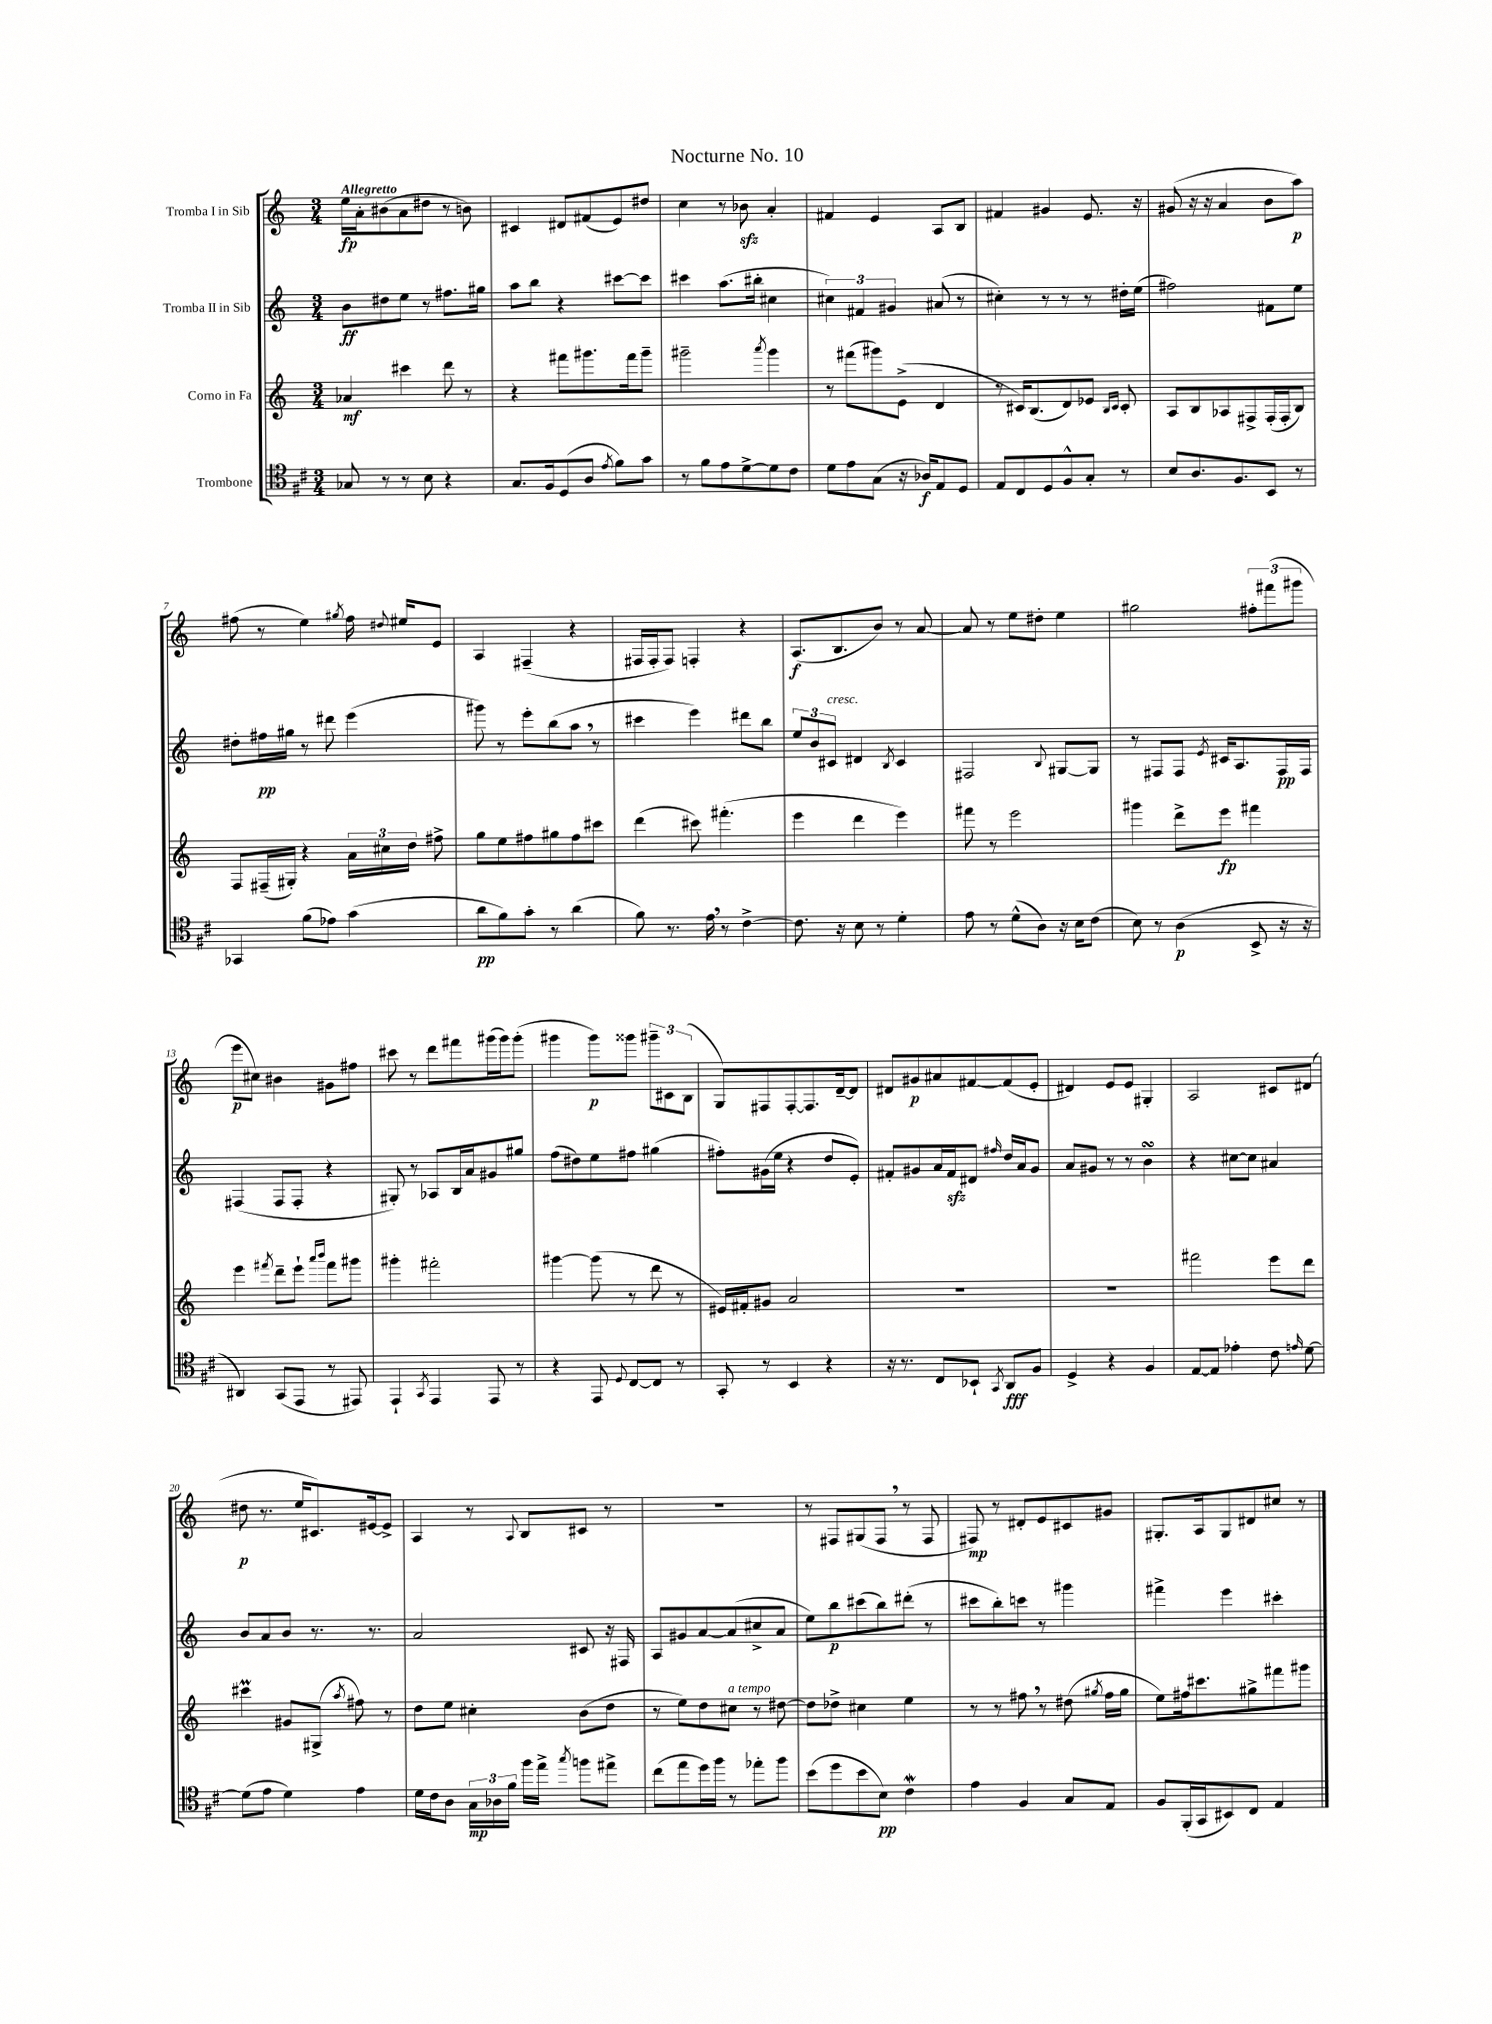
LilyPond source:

\header { title = "Nocturne No. 10" }
<<
\new StaffGroup <<
\new Staff = "s0" \with { instrumentName = "Tromba I in Sib" } {
    \clef treble \key c \major \numericTimeSignature \time 3/4 \tempo "Allegretto"
    \autoBeamOff e''16[\fp a'16-. bis'8( a'8 dis''8] r8 b'8) |
    cis'4 dis'8[ fis'8( e'8) dis''8] |
    c''4 r8 bes'8\sfz a'4-. |
    fis'4 e'4 a8[ b8] |
    fis'4 gis'4 e'8. r16 |
    gis'8( r16 r16 a'4 b'8[ a''8]\p) |
    fis''8( r8 e''4) \acciaccatura { gis''8 } fis''16 \appoggiatura { dis''8 } eis''16[ e'8] |
    a4 fis4--( r4 |
    fis16[ fis16-. fis8]) f4-. r4 |
    a8.[\f( b8. b'8]) r8 a'8~ |
    a'8 r8 e''8[ dis''8]-. e''4 |
    gis''2 \tuplet 3/2 { fis''8[-. fis'''8( gis'''8] } |
    e'''8[\p cis''8]) bis'4 gis'8[ fis''8] |
    cis'''8 r8 d'''8[ fis'''8 gis'''16( gis'''16) gis'''8]-.( |
    gis'''4 gis'''8[\p) gisis'''8] \tuplet 3/2 { gis'''8[-- cis'8 b8]( } |
    g8[) fis8 fis8~-. fis8. d'16~-- d'8] |
    dis'8[ gis'8\p ais'8 fis'8~ fis'8( e'8]-. |
    dis'4) e'8[ e'8] gis4-. |
    a2 cis'8[ dis'8]( |
    dis''8\p r8. e''16[ cis'8.) eis'16~ eis'8]-> |
    a4 r8 \appoggiatura { a8 } b8[ cis'8] r8 |
    R2. |
    r8 fis8[ gis8( fis8] \breathe r8 fis8 |
    fis8\mp) r8 dis'8[-. e'8 cis'8 gis'8] |
    gis8.[-. a16 gis8 dis'8 cis''8] r8 \bar "|." |
}
\new Staff = "s1" \with { instrumentName = "Tromba II in Sib" } {
    \clef treble \key c \major \numericTimeSignature \time 3/4
    \autoBeamOff b'8[\ff dis''8 e''8] r8 fis''8.[ gis''16] |
    a''8[ b''8] r4 cis'''8[~ cis'''8] |
    cis'''4 a''8.[( bis''16]-. cis''4 |
    \tuplet 3/2 { cis''4) fis'4 gis'4 } ais'8( r8 |
    cis''4-.) r8 r8 r8 dis''16[-. e''16]( |
    fis''2) fis'8[ e''8] |
    dis''8[-. fis''16\pp gis''16] r8 dis'''8 e'''4( |
    gis'''8) r8 e'''8[-. b''8( a''8] \breathe r8 |
    cis'''4 e'''4) dis'''8[ b''8] |
    \tuplet 3/2 { e''8[ b'8 cis'8]^\markup { \italic "cresc." } } dis'4 \acciaccatura { b8 } cis'4 |
    fis2 \appoggiatura { b8 } gis8[~ gis8] |
    r8 fis8[ fis8] \acciaccatura { e'8 } cis'16[ a8. fis16\pp fis16] |
    fis4( fis8[ fis8]-. r4 |
    gis8-.) r8 aes8[ b16 a'16 gis'8 gis''8] |
    f''8[( dis''8) e''8 fis''8] gis''4( |
    fis''8[-.) gis'16( e''16] r4 d''8[ e'8]-.) |
    fis'8[-. gis'8 a'16 fis'16\sfz dis'8] \grace { fis''16 } d''16[ a'16 gis'8] |
    a'8[ gis'8] r8 r8 b'4\turn |
    r4 cis''8[~ cis''8] ais'4 |
    b'8[ a'8 b'8] r8. r8. |
    a'2 cis'8 r16 fis16 |
    a8[ gis'8 a'8~ a'8( cis''8-> a'8] |
    e''8[) b''8\p cis'''8( b''8) dis'''8]-.( r8 |
    cis'''8[ b''8-.) c'''8] r8 gis'''4 |
    fis'''4-> e'''4 cis'''4-. \bar "|." |
}
\new Staff = "s2" \with { instrumentName = "Corno in Fa" } {
    \clef treble \key c \major \numericTimeSignature \time 3/4
    \autoBeamOff aes'4\mf cis'''4 d'''8 r8 |
    r4 fis'''8[ gis'''8. fis'''16 gis'''8]-- |
    gis'''2-- \acciaccatura { a'''8 } gis'''4 |
    r8 fis'''8[( gis'''8) e'8]->( d'4 |
    r8 cis'16[) b8.( d'8) ees'8] \grace { b16[ cis'16] } cis'8-. |
    a8[ b8 aes8 fis8-> fis16-.( fis16-. b8]) |
    f8[ fis16--( gis16]-.) r4 \tuplet 3/2 { a'16[ cis''16 d''16] } fis''8-> |
    g''8[ e''8 fis''8 gis''8 fis''8 cis'''8] |
    d'''4( cis'''8) fis'''4.-.( |
    e'''4 d'''4 e'''4) |
    fis'''8 r8 e'''2 |
    gis'''4 d'''8[-> e'''8]\fp fis'''4 |
    e'''4 \acciaccatura { fis'''8 } d'''8[-- e'''8]-! \grace { a'''16[ b'''16] } fis'''8[ gis'''8] |
    gis'''4-. fis'''2-. |
    gis'''4~ gis'''8( r8 d'''8 r8 |
    eis'16[) fis'16-. gis'8] a'2 |
    R2. |
    R2. |
    fis'''2 e'''8[ d'''8] |
    cis'''4\prall gis'8[ gis8]->( \acciaccatura { a''8 } fis''8) r8 |
    d''8[ e''8] cis''4-. b'8[( d''8] |
    r8 e''8[) d''8 cis''8]^\markup { \italic "a tempo" } r8 dis''8~ |
    dis''8[ des''8]-> cis''4 e''4 |
    r8 r8 fis''8 \breathe r8 dis''8( \acciaccatura { gis''8 } fis''16[ gis''16] |
    e''8[) fis''16 cis'''8. gis''8-> fis'''8 gis'''8] \bar "|." |
}
\new Staff = "s3" \with { instrumentName = "Trombone" } {
    \clef tenor \key d \major \numericTimeSignature \time 3/4
    \autoBeamOff ges8 r8 r8 b8 r4 |
    g8.[ fis16 d8( a8] \acciaccatura { e'8 } fis'8[) g'8] |
    r8 fis'8[ e'8 d'8~-> d'8 cis'8] |
    d'8[ e'8 g8]( r16 aes16[\f) e8 d8] |
    e8[ cis8 d8 fis8-^ g8]-. r8 |
    b8[ a8. fis8. b,8] r8 |
    ges,4 fis'8[( ees'8]) g'4( |
    a'8[\pp fis'8) g'8]-. r8 a'4( |
    fis'8) r8. e'16 \breathe r8 cis'4~-> |
    cis'8. r16 b8 r8 d'4-. |
    e'8 r8 d'8[-^( a8]) r16 b16[ cis'8]( |
    b8) r8 a4\p( b,8-> r16 r16 |
    ais,4) g,8[( e,8] r8 eis,8) |
    e,4-! \acciaccatura { g,8 } e,4 e,8 r8 |
    r4 e,8 \appoggiatura { d8 } cis8[~ cis8] r8 |
    g,8-. r8 b,4 r4 |
    r16 r8. cis8[ bes,8]-! \acciaccatura { g,8 } a,8[\fff fis8] |
    d4-> r4 fis4 |
    e8[~ e8] ees'4-. cis'8 \grace { e'16 } d'8~ |
    d'8[( e'8] d'4) e'4 |
    d'16[ cis'16 a8] \tuplet 3/2 { g16[\mp aes16 fis'16] } fis''16[ e''16]-> \acciaccatura { g''8 } f''8[ eis''8]-> |
    cis''8[( e''8 d''16) fis''16] r8 ees''8[-. fis''8] |
    b'8[( d''8 b'8 b8]\pp) cis'4\mordent |
    e'4 fis4 g8[ e8] |
    fis8[ fis,16-.( g,16 bis,8) cis8] e4 \bar "|." |
}
>>
>>
